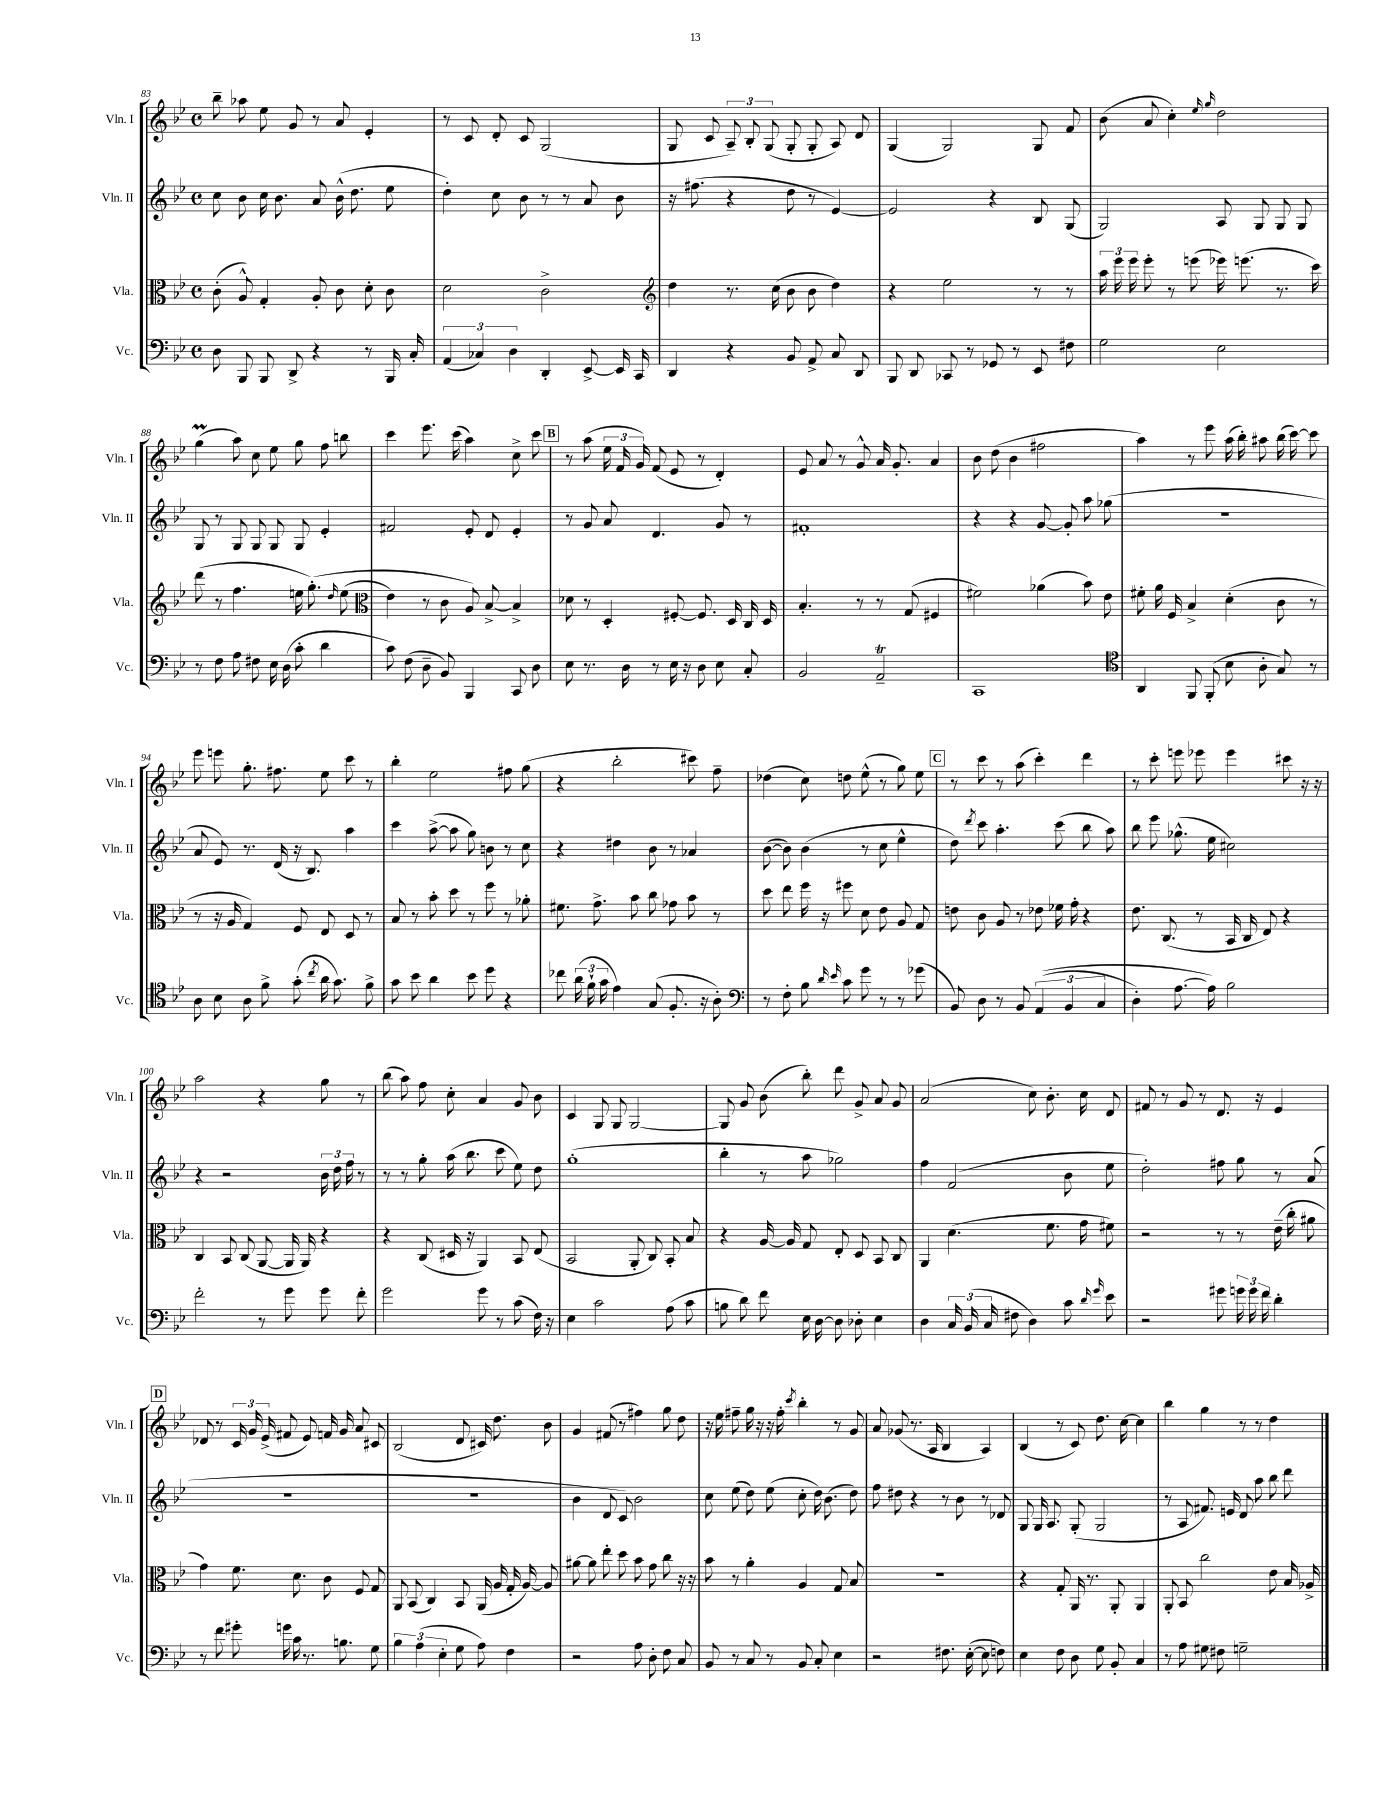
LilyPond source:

<<
\new StaffGroup <<
\new Staff = "s0" \with { instrumentName = "Vln. I" shortInstrumentName = "Vln. I" } {
    \clef treble \key bes \major \defaultTimeSignature \time 4/4
    \autoBeamOff bes''8-- aes''8 ees''8 g'8 r8 a'8 ees'4-. |
    r8 c'8 d'8-. c'8 g2( |
    g8 c'8 \tuplet 3/2 { a8--) bes8-. g8( } g8-. g8-. a8) d'8 |
    g4( g2) g8 f'8 |
    bes'8( a'8 c''4-.) \grace { ees''16 g''16 } d''2 |
    g''4\prall( a''8) c''8 ees''8 g''8 f''8 b''8 |
    c'''4 ees'''8. c'''16( a''4) c''8-> c'''8 |
    \mark \markup { \box "B" } r8 a''8( \tuplet 3/2 { ees''16 f'16 g'16) } f'8( ees'8 r8 d'4-.) |
    ees'8 a'8 r8 g'8-^ a'16 g'8.-. a'4 |
    bes'8 d''8( bes'4 fis''2 |
    a''4) r8 ees'''8 a''16( bes''16-.) ais''8 bes''16( c'''16~) c'''8 |
    ees'''8 e'''8 g''8.-. fis''8. ees''8 c'''8 r8 |
    bes''4-. ees''2 fis''8 g''8( |
    r4 bes''2-. cis'''8) f''8-- |
    des''4( c''8) d''8 ees''8-^( r8 g''8) ees''8 |
    \mark \markup { \box "C" } r8 c'''8 r8 a''8( c'''4-.) d'''4 |
    r8 c'''8-. e'''8 ees'''8 ees'''4 cis'''8 r16 r16 |
    a''2 r4 g''8 r8 |
    bes''8( a''8) f''8 c''8-. a'4 g'8 bes'8 |
    c'4 g8 g8 g2~ |
    g8 g'8 bes'8( bes''8-.) d'''8 g'8-> a'8 g'8 |
    a'2( c''8) bes'8.-. c''16 d'8 |
    fis'8 r8 g'8 r8 d'8. r16 ees'4 |
    \mark \markup { \box "D" } des'8 r8 \tuplet 3/2 { c'16 g'16 ees'16->( } fis'8 ees'8) f'16 g'16 a'8 cis'8 |
    bes2( d'8 cis'16) d''8. bes'8 |
    g'4 fis'8( r8 fis''4) g''8 d''8 |
    r16 ees''16 fis''8-- g''16 r16 r16 fis''16-. \acciaccatura { c'''8 } bes''4-. r8 g'8 |
    a'8 ges'8( r8. a16 bes4 a4) |
    bes4( r8 c'8) d''8. c''16~ c''4 |
    bes''4 g''4 r8 r8 d''4 \bar "|." |
}
\new Staff = "s1" \with { instrumentName = "Vln. II" shortInstrumentName = "Vln. II" } {
    \clef treble \key bes \major \defaultTimeSignature \time 4/4
    \autoBeamOff c''8 bes'8 c''16 bes'8. a'8 bes'16-^( d''8. ees''8 |
    d''4-.) c''8 bes'8 r8 r8 a'8 bes'8 |
    r16 fis''8.( r4 d''8 r8 ees'4~) |
    ees'2 r4 bes8 g8( |
    g2) a8 g8 g8 g8 |
    g8 r8 g8 g8 g8 g8 ees'4-. |
    fis'2 ees'8-. d'8 ees'4-. |
    \mark \markup { \box "B" } r8 g'8 a'8 d'4. g'8 r8 |
    fis'1-. |
    r4 r4 g'8~ g'8-. a''8 ges''8( |
    R1 |
    a'8 ees'8) r8. d'16( r16 bes8.) a''4 |
    c'''4 a''8~->( a''8 g''8) b'8 r8 c''8 |
    r4 dis''4 bes'8 r8 aes'4 |
    bes'8~( bes'8) bes'4( r8 c''8 ees''4-^ |
    \mark \markup { \box "C" } d''8) \acciaccatura { d'''8 } c'''8 a''4.-. c'''8( bes''8 a''8) |
    bes''8 ees'''8 ges''8.-^( ees''16 cis''2) |
    r4 r2 \tuplet 3/2 { bes'16 d''16 f''16 } r8 |
    r8 r8 g''8-. a''16( bes''8. c'''8 ees''8) d''8 |
    g''1-.( |
    bes''4-. r8 a''8 ges''2) |
    f''4 f'2( bes'8 ees''8 |
    d''2-.) fis''8 g''8 r8 a'8( |
    \mark \markup { \box "D" } r1 |
    r1 |
    bes'4 d'8 c'8) bes'2 |
    c''8 ees''8( d''8) ees''8( c''8-. d''16) bes'8.( d''8) |
    f''8 dis''8 r4 r8 bes'8 r8 des'8 |
    g8 g16 a8. g8-.( g2 |
    r8 a8 fis'8.) e'16 d'8 a''8 bes''8 d'''8 \bar "|." |
}
\new Staff = "s2" \with { instrumentName = "Vla." shortInstrumentName = "Vla." } {
    \clef alto \key bes \major \defaultTimeSignature \time 4/4
    \autoBeamOff c'8-.( a8-^) g4-. a8-. c'8 d'8-. c'8 |
    d'2 c'2-> |
    \clef treble d''4 r8. c''16( bes'8 bes'8 d''4) |
    r4 ees''2 r8 r8 |
    \tuplet 3/2 { a''16 ees'''16 ees'''16 } ees'''8-. r8 e'''8( ees'''16) e'''8.( r8. c'''16) |
    d'''8( r8 f''4. e''16 g''8.-.)\( \grace { d''16 } e''8( |
    \clef alto ees'4) r8 c'8 a8\) bes8~-> bes4-> |
    \mark \markup { \box "B" } des'8 r8 d4-. fis8~-. fis8. d16 c16 d16 |
    bes4.-. r8 r8 g8( fis4 |
    fis'2) aes'4( bes'8) ees'8 |
    fis'8-. a'16 f16 bes4-> d'4-.( c'8 r8 |
    r8 r16 a16 g4) f8 ees8 d8 r8 |
    bes8 r8 bes'8-. d''8 r8 f''8 r8 aes'8-. |
    fis'8. g'8.-> bes'8 c''8 ges'8 bes'8 r8 |
    d''8 ees''8 f''16 r16 fis''8 d'8 ees'8 a8 g8 |
    \mark \markup { \box "C" } e'8 c'8 a8 r8 ees'8 fes'16 g'16-. r4 |
    ees'8. c8.( r8 bes,16 c16 ees8) r4 |
    c4 bes,8 c8( a,8~ a,16 a,16) r4 |
    r4 c8( dis16 r16 a,4) bes,8 ees8( |
    bes,2 a,8-. c8) bes,8-. bes8 |
    r4 a16~ a16 g8 ees8-. d8 bes,8 c8 |
    a,4 d'4.( f'8. g'16 fis'8) |
    r2 r8 r8 ees'16--( c''16-. ais'8 |
    \mark \markup { \box "D" } g'4) f'8. d'8. c'8 f8 g8 |
    a,8 bes,8( c4) bes,8 a,16( a16 g16-. a16~) a8 |
    ais'8~ ais'8 ees''8-. d''8 bes'8 g'8 c''8 r16 r16 |
    bes'8 r8 a'4-. a4 g8 bes8 |
    R1 |
    r4 g8-. a,16 r8. a,8-. a,4 |
    a,8-. bes,8 c''2 ees'8 bes16 aes16-> \bar "|." |
}
\new Staff = "s3" \with { instrumentName = "Vc." shortInstrumentName = "Vc." } {
    \clef bass \key bes \major \defaultTimeSignature \time 4/4
    \autoBeamOff d8 bes,,8 bes,,8 d,8-> r4 r8 bes,,16 c16-. |
    \tuplet 3/2 { a,4( ces4) d4 } d,4-. ees,8~-> ees,16 c,16 |
    d,4 r4 bes,8 a,8-> c8 d,8 |
    bes,,8 d,8 ces,8 r8 ges,8 r8 ees,8 fis8 |
    g2 ees2 |
    r8 f8 a8 fis8 ees16 d16( c'8-. d'4 |
    c'8) f8( d8-- bes,8) bes,,4 c,8 d8 |
    \mark \markup { \box "B" } ees8 r8. d16 r8 ees16 r16 d8 ees8 c8-. |
    bes,2 a,2--\trill |
    c,1 |
    \clef tenor a,4 f,8 f,8-.( bes8 a8-. g8) r8 |
    a8 bes8 a8 f'8-> g'8-.( \acciaccatura { c''8 } a'16 g'8.) f'8-> |
    g'8 bes'8 a'4 bes'8 d''8 r4 |
    ces''8 \tuplet 3/2 { a'16( f'16-! g'16 } ees'4) g8( f8.-. r16 a8-.) |
    \clef bass r8 f8-. bes8 \grace { d'16 ees'16 } c'8 g'8 r8 r8 ges'8( |
    \mark \markup { \box "C" } bes,8) d8 r8 bes,8 \tuplet 3/2 { a,4(\( bes,4 c4 } |
    d4-.) a8.~ a16\) bes2 |
    f'2-. r8 g'8 g'8 f'8-. |
    g'2 g'8 r8 c'8( f16) r16 |
    ees4 c'2 a8( c'8 |
    b8 d'8) f'8 ees16 d16~ d8 des8-. ees4 |
    d4 \tuplet 3/2 { c16 bes,16( c16 } fis8 d4) c'8 \grace { d'16 g'16 } ees'8 |
    r2 gis'8 \tuplet 3/2 { g'16 g'16 f'16 } d'4-. |
    \mark \markup { \box "D" } r8 f'8 gis'8-. g'16 c'16 r8. b8. g8 |
    \tuplet 3/2 { bes4 a4( ees4-. } g8 a8) f4 |
    r2 a8 d8-. f8 c8 |
    bes,8 r8 c8 r8 bes,8 c8-. ees4 |
    r2 fis8. ees16~-.( ees8 f8) |
    ees4 f8 d8 g8 bes,8-. c4 |
    r8 a8 gis8 fis8 g2-- \bar "|." |
}
>>
>>
\layout { \context { \Score currentBarNumber = #83 } }
